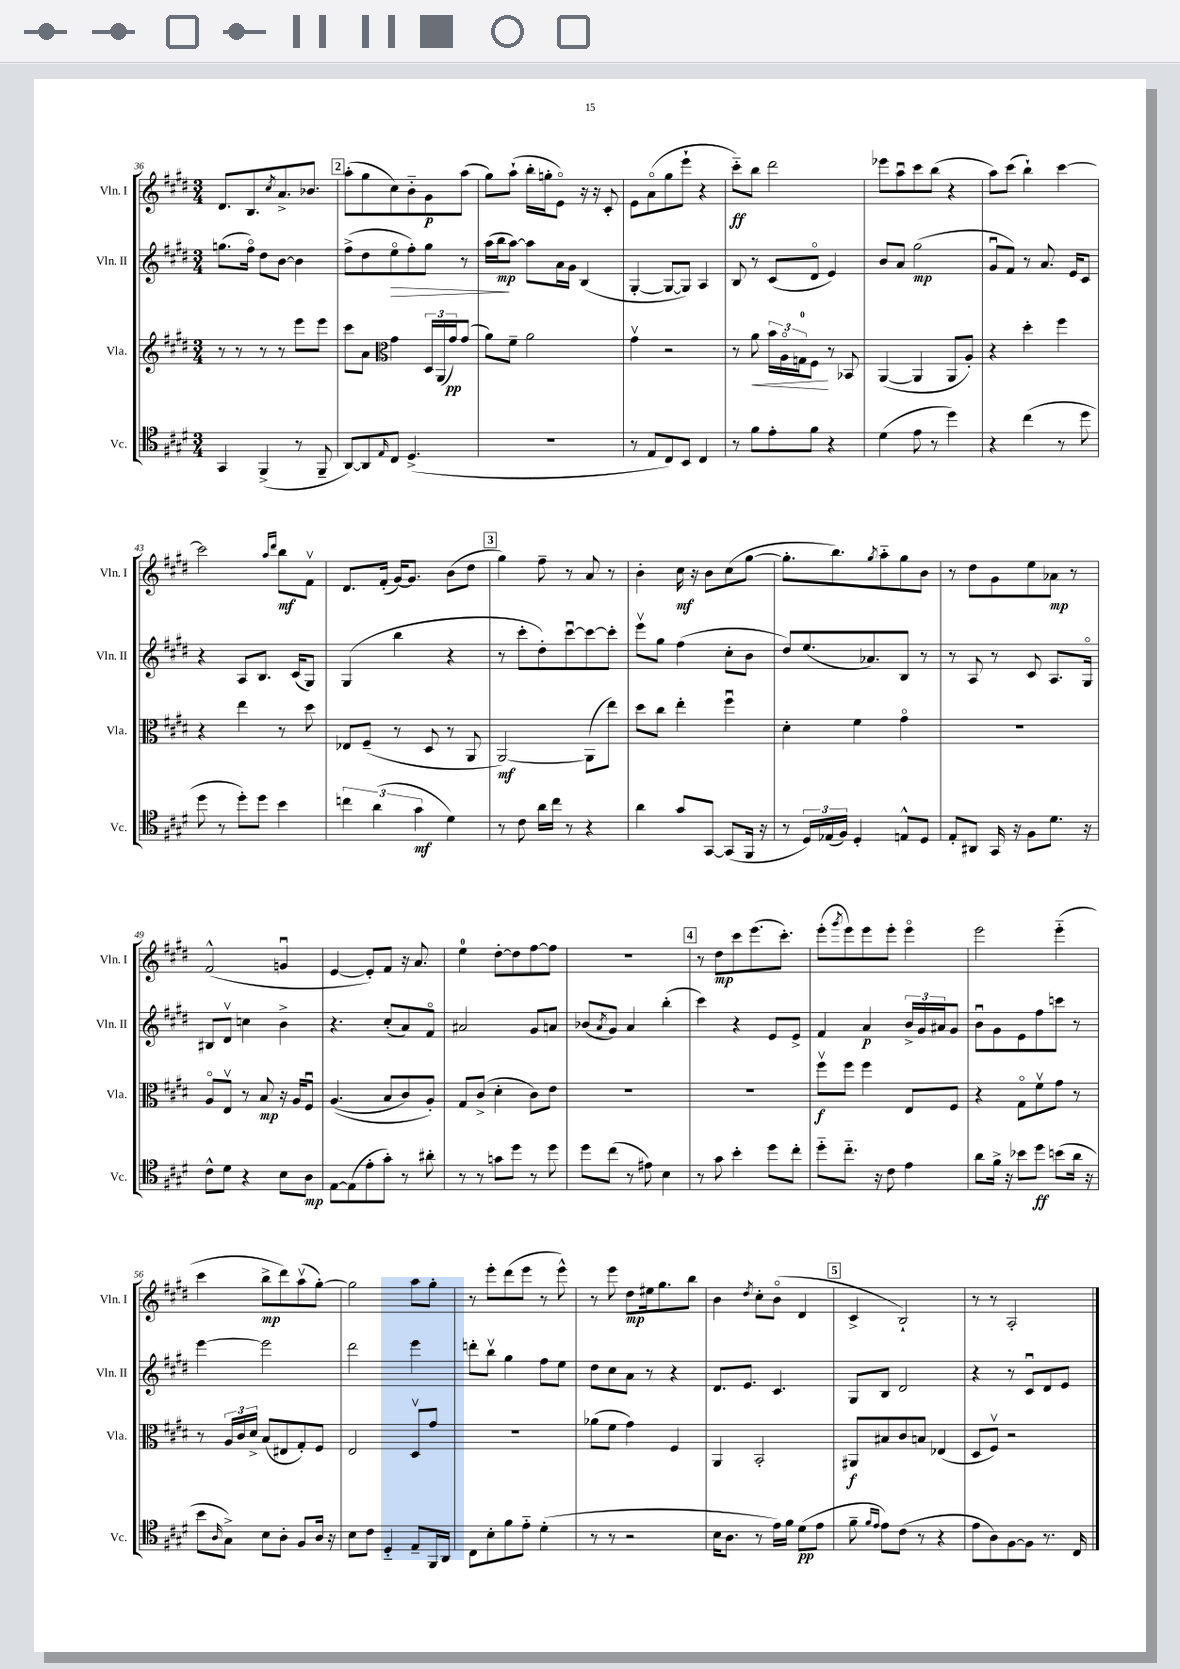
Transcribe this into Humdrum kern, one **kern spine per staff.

**kern	**dynam	**kern	**dynam	**kern	**dynam	**kern	**dynam
*part4	*part4	*part3	*part3	*part2	*part2	*part1	*part1
*staff4	*staff4	*staff3	*staff3	*staff2	*staff2	*staff1	*staff1
*I"Vc.	*	*I"Vla.	*	*I"Vln. II	*	*I"Vln. I	*
*I'Vc.	*	*I'Vla.	*	*I'Vln. II	*	*I'Vln. I	*
*clefC4	*	*clefG2	*	*clefG2	*	*clefG2	*
*k[f#c#g#d#]	*	*k[f#c#g#d#]	*	*k[f#c#g#d#]	*	*k[f#c#g#d#]	*
*M3/4	*	*M3/4	*	*M3/4	*	*M3/4	*
=36	=36	=36	=36	=36	=36	=36	=36
4GG#/	.	8r	.	(8.ggn\L	.	8.d#/L	.
.	.	8r	.	.	.	.	.
.	.	.	.	16ff#\Jk)	.	8.B/	.
(4FF#^/	.	8r	.	8dd#\L	.	.	.
.	.	.	.	.	.	8qcc#/	.
.	.	8r	.	[8b\J	.	8.a^/	.
8r	.	8eee\L	.	4b\]	.	.	.
.	.	.	.	.	.	8.b-X/J	.
8FF#~/	.	8eee\J	.	.	.	.	.
!!LO:REH:place=s1:t=2
=37	=37	=37	=37	=37	=37	=37	=37
[8AA/L)	.	8ccc#\L	.	(8ff#^\L	.	(8aa'\L	.
8AA/]	.	8a\J	.	8dd#\	.	8gg#\	.
16qqE/	.	.	.	.	.	.	.
*	*	*clefC3	*	*	*	*	*
!	!	!	!	!	!LO:HP:b	!	!
8C#/J	.	4g#\	.	8ee\	>	8cc#\)	.
(4.D#^/	.	.	.	8ff#'\)	.	8b\	.
.	.	24D#/LL	.	8gg#\J	.	8g#\	p
.	.	(24AA/	.	.	.	.	.
.	.	24g#/J)	pp	.	.	.	.
.	.	(8g#/J	.	8r	.	(8aa\J	.
=38	=38	=38	=38	=38	=38	=38	=38
2.r	.	8a\L)	.	(16aa\LL	.	8gg#\L)	.
.	.	.	.	16bb\J	mp	.	.
.	.	8f#~\J	.	[8aa\J)	]	(8aa`\J	.
.	.	2a\	.	8aa\L]	.	16bb'\LL	.
.	.	.	.	.	.	16ggn'\J	.
.	.	.	.	16a\L	.	8e\J)	.
.	.	.	.	16g#\JJ	.	.	.
.	.	.	.	(4B/	.	16r	.
.	.	.	.	.	.	16r	.
.	.	.	.	.	.	8c#'/	.
=39	=39	=39	=39	=39	=39	=39	=39
8r	.	4g#v\	.	[4G#'/	.	8e\L	.
8E/L	.	.	.	.	.	(8a\	.
8C#/)	.	2r	.	8G#/L_	.	8gg#\	.
8BB/J	.	.	.	8G#/J])	.	8eee`\J	.
4C#/	.	.	.	4A/	.	4r	.
=40	=40	=40	=40	=40	=40	=40	=40
8r	.	8r	.	8B/	.	8ccc#\L)	ff
!	!	!	!LO:HP:b	!	!	!	!
8f#\L	.	8a\	<	8r	.	8bb\J	.
8e'\	.	24b\LL	.	(8c#/L	.	2ddd#\	.
.	.	24A\	.	.	.	.	.
.	.	24Gn\J	.	.	.	.	.
8f#\J	.	8F#\J	.	8d#/J	.	.	.
4r	.	8r	[	4e/)	.	.	.
.	.	8BB-X/	.	.	.	.	.
=41	=41	=41	=41	=41	=41	=41	=41
(4d#\	.	([4AA/	.	8b/L	.	8eee-X\L	.
.	.	.	.	8a/J	.	8aau\	.
8e\	.	4AA/]	.	(2gg#\	mp	8ccc#\	.
8r	.	.	.	.	.	(8bb\J	.
4dd#\)	.	8AA/L	.	.	.	4r	.
.	.	8A'/J)	.	.	.	.	.
=42	=42	=42	=42	=42	=42	=42	=42
4r	.	4r	.	8g#u/L	.	8aa\L)	.
.	.	.	.	8f#/J)	.	(8ccc#\J	.
(4cc#\	.	4dd#'\	.	8r	.	4bb`\)	.
.	.	.	.	8.a/	.	.	.
8r	.	4ff#\	.	.	.	[4ccc#\	.
.	.	.	.	16e/KL	.	.	.
8dd#\	.	.	.	8c#/J	.	.	.
!!LO:LB:g=z
=43	=43	=43	=43	=43	=43	=43	=43
8dd#\	.	4r	.	4r	.	2ccc#\]	.
8r	.	.	.	.	.	.	.
8dd#'\L)	.	4ee\	.	8A/L	.	.	.
8dd#\J	.	.	.	8.B/J	.	.	.
.	.	.	.	.	.	16qqaa/LL	.
.	.	.	.	.	.	16qqddd#/JJ	.
4b\	.	8r	.	.	.	8bb\L	mf
.	.	.	.	(16c#/KL	.	.	.
.	.	8dd#\	.	8G#/J)	.	8f#v\J	.
=44	=44	=44	=44	=44	=44	=44	=44
6ccn\	.	8E-X/L	.	(4G#/	.	8.d#/L	.
.	.	(8F#~/J	.	.	.	.	.
(6a\	.	.	.	.	.	.	.
.	.	.	.	.	.	(16f#'/Jk	.
.	.	8r	.	4bb\	.	[16g#/KL)	.
.	.	.	.	.	.	8.g#/J]	.
6g#\	mf	.	.	.	.	.	.
.	.	8D#/	.	.	.	.	.
4d#\)	.	8r	.	4r	.	(8b\L	.
.	.	8AA/	.	.	.	8dd#\J	.
!!LO:REH:place=s1:t=3
=45	=45	=45	=45	=45	=45	=45	=45
8r	.	[2AA/)	mf	8r	.	4gg#\)	.
8c#\	.	.	.	8ccc#'\L	.	.	.
16a\LL	.	.	.	8dd#'\)	.	8ff#~\	.
16cc#\JJ	.	.	.	.	.	.	.
8r	.	.	.	[8ccc#u\	.	8r	.
4r	.	(8AA\L]	.	8ccc#\_	.	8a/	.
.	.	8ee\J)	.	8ccc#'\J]	.	8r	.
=46	=46	=46	=46	=46	=46	=46	=46
4a\	.	8dd#\L	.	8eeev\L	.	4b'\	.
.	.	8cc#\J	.	8gg#\J	.	.	.
8g#/L	.	4ee'\	.	(4ff#\	.	16cc#\	mf
.	.	.	.	.	.	16r	.
[8GG#/J	.	.	.	.	.	8b\L	.
(8GG#/L]	.	4ff#u\	.	8cc#'\L	.	(8cc#\	.
16FF#/Jk	.	.	.	8b\J	.	[8gg#\J	.
16r	.	.	.	.	.	.	.
=47	=47	=47	=47	=47	=47	=47	=47
8r	.	4d#'\	.	8dd#/L)	.	8.gg#'\L]	.
24D#/LL)	.	.	.	(8.ee/	.	.	.
(24E-X/	.	.	.	.	.	.	.
.	.	.	.	.	.	8.bb\)	.
24F#/JJ)	.	.	.	.	.	.	.
4D#'/	.	4f#\	.	.	.	.	.
.	.	.	.	8.a-X/)	.	.	.
.	.	.	.	.	.	8qgg#/	.
.	.	.	.	.	.	8aa\	.
8En^^/L	.	4g#\	.	8B/J	.	8gg#\	.
8D#/J	.	.	.	8r	.	8b\J	.
=48	=48	=48	=48	=48	=48	=48	=48
8E'/L	.	2.r	.	8r	.	8r	.
8AA#X/J	.	.	.	8A/	.	8dd#\L	.
16GG#/	.	.	.	8r	.	8g#\	.
16r	.	.	.	.	.	.	.
8F#\L	.	.	.	8c#/	.	8ee\	.
8.d#\J	.	.	.	8.A/L	.	8a-X\J	mp
.	.	.	.	.	.	8r	.
16r	.	.	.	16G#/Jk	.	.	.
!!LO:LB:g=z
=49	=49	=49	=49	=49	=49	=49	=49
8c#^^\L	.	8A/L	.	8B#X/L	.	(2f#^^/	.
8d#\J	.	8Ev/J	.	8d#v/J	.	.	.
4r	.	8r	.	4ccn\	.	.	.
.	.	8B/	mp	.	.	.	.
8B\L	.	16r	.	4b^\	.	4gnu/	.
.	.	16A/KL	.	.	.	.	.
8A\J	mp	8F#u/J	.	.	.	.	.
=50	=50	=50	=50	=50	=50	=50	=50
[8E\L	.	((4.A/	.	4.r	.	[4e/	.
(8E\]	.	.	.	.	.	.	.
8e'\	.	.	.	.	.	8e'/L])	.
8g#'\J)	.	8B/L	.	(8cc#'/L	.	8f#/J	.
8r	.	8c#/)	.	8a/)	.	16r	.
.	.	.	.	.	.	8.a/	.
8a#X'\	.	8A'/J)	.	8f#/J	.	.	.
=51	=51	=51	=51	=51	=51	=51	=51
8r	.	8G#/L	.	2a#X/	.	4ee\	.
8r	.	(8c#^/J	.	.	.	.	.
8gn\L	.	4d#'\	.	.	.	[8dd#'\L	.
8dd#\J	.	.	.	.	.	8dd#\]	.
8r	.	8c#\L)	.	8g#/L	.	[8ff#\	.
8dd#\	.	8e\J	.	8an/J	.	8ff#\J]	.
=52	=52	=52	=52	=52	=52	=52	=52
8dd#\L	.	2.r	.	(8b-X/L	.	2.r	.
.	.	.	.	8qa/	.	.	.
(8cc#\J	.	.	.	8g#/J)	.	.	.
8r	.	.	.	4a/	.	.	.
8e#X\)	.	.	.	.	.	.	.
4B\	.	.	.	(4bb'\	.	.	.
!!LO:REH:place=s1:t=4
=53	=53	=53	=53	=53	=53	=53	=53
8r	.	2.r	.	4ccc#\)	.	8r	.
8g#\	.	.	.	.	.	8dd#\L	mp
4b'\	.	.	.	4r	.	8ccc#\	.
.	.	.	.	.	.	(8.eee\	.
8dd#\L	.	.	.	8e/L	.	.	.
.	.	.	.	.	.	8.ccc#'\J)	.
8cc#'\J	.	.	.	8e^/J	.	.	.
=54	=54	=54	=54	=54	=54	=54	=54
8dd#\L	.	8ff#v\L	f	4f#/	.	(8eee'\L	.
.	.	.	.	.	.	8qggg#/	.
8.cc#\J	.	8ff#\J	.	.	.	8eee\)	.
.	.	4ff#\	.	4a/	p	8eee\	.
16r	.	.	.	.	.	.	.
8c#\	.	.	.	.	.	8eee'\J	.
4e\	.	8E/L	.	24b^/LL	.	4eee\	.
.	.	.	.	24g#/	.	.	.
.	.	.	.	24a#X/J	.	.	.
.	.	8F#/J	.	8g#/J	.	.	.
=55	=55	=55	=55	=55	=55	=55	=55
8a\L	.	4r	.	8bu\L	.	2eee\	.
16f#^\Jk	.	.	.	8g#\	.	.	.
16r	.	.	.	.	.	.	.
8b-X\L	.	8G#\L	.	8e\	.	.	.
8dd#\J	ff	8f#v\	.	8ff#\	.	.	.
(8bn\L	.	8g#\J	.	8cccn\J	.	(4eee\	.
16a\Jk	.	8r	.	8r	.	.	.
16r	.	.	.	.	.	.	.
!!LO:LB:g=z
=56	=56	=56	=56	=56	=56	=56	=56
8b\L	.	8r	.	[4eee\	.	4ccc#\	.
16qqA/	.	.	.	.	.	.	.
8G#^\J)	.	24A/LL	.	.	.	.	.
.	.	24c#/	.	.	.	.	.
.	.	24d#^/JJ	.	.	.	.	.
8B\L	.	(8B/L	.	2eee\]	.	8bb^\L	mp
8A'\J	.	8E#X/	.	.	.	8ddd#\)	.
8F#/L	.	8G#'/)	.	.	.	(8aav\	.
16A/Jk	.	8F#/J	.	.	.	[8gg#'\J)	.
16r	.	.	.	.	.	.	.
=57	=57	=57	=57	=57	=57	=57	=57
8B\L	.	2E/	.	2ddd#\	.	2gg#\]	.
8c#\J	.	.	.	.	.	.	.
4D#/	.	.	.	.	.	.	.
8E~/L	.	8D#v/L	.	4eee\	.	8aa\L	.
16FF#/L	.	8g#/J	.	.	.	8gg#'\J	.
16AA/JJ	.	.	.	.	.	.	.
=58	=58	=58	=58	=58	=58	=58	=58
8C#\L	.	2.r	.	8dddn'\L	.	8r	.
8B'\	.	.	.	8bbv\J	.	8eee'\L	.
8f#\	.	.	.	4gg#\	.	(8ddd#\	.
8e\J	.	.	.	.	.	8eee\J	.
(4d#'\	.	.	.	8ff#\L	.	8r	.
.	.	.	.	8ee\J	.	8eee^^\)	.
=59	=59	=59	=59	=59	=59	=59	=59
8r	.	(8a-X\L	.	8dd#\L	.	8r	.
8r	.	8f#\J	.	8cc#\	.	8eee\	.
2r	.	4g#\)	.	8a\J	.	8dd#\L	mp
.	.	.	.	8r	.	16ee#X\k	.
.	.	.	.	.	.	8.gg#\	.
.	.	4F#/	.	4r	.	.	.
.	.	.	.	.	.	8bb\J	.
=60	=60	=60	=60	=60	=60	=60	=60
16B\KL	.	4AA/	.	8.d#/L	.	4b\	.
8.A\J	.	.	.	.	.	.	.
.	.	.	.	8.e/J	.	.	.
.	.	.	.	.	.	8qdd#/	.
8r	.	2BB'/	.	.	.	8cc#'\L	.
16e\LL)	.	.	.	4.c#/	.	(8b\J	.
16f#\JJ	.	.	.	.	.	.	.
(8d#\L	pp	.	.	.	.	4d#/	.
8e\J	.	.	.	.	.	.	.
!!LO:REH:place=s1:t=5
=61	=61	=61	=61	=61	=61	=61	=61
8f#~\	.	8AA#X/L	f	8G#/L	.	4c#^/	.
16qqf#/LL	.	.	.	.	.	.	.
16qqe/JJ	.	.	.	.	.	.	.
8e\L)	.	8B#X/	.	8B/J	.	.	.
(8c#\J	.	8c#/	.	2d#/	.	2B`/)	.
8r	.	8Bn/J	.	.	.	.	.
4r	.	(4E-X/	.	.	.	.	.
=62	=62	=62	=62	=62	=62	=62	=62
8e\L	.	8D#/L	.	4r	.	8r	.
8A\)	.	8F#v/J)	.	.	.	8r	.
[8F#\	.	2r	.	8r	.	2A'/	.
8F#\J]	.	.	.	8c#u/L	.	.	.
8.r	.	.	.	8d#/	.	.	.
.	.	.	.	8e/J	.	.	.
16C#/	.	.	.	.	.	.	.
==	==	==	==	==	==	==	==
*-	*-	*-	*-	*-	*-	*-	*-
